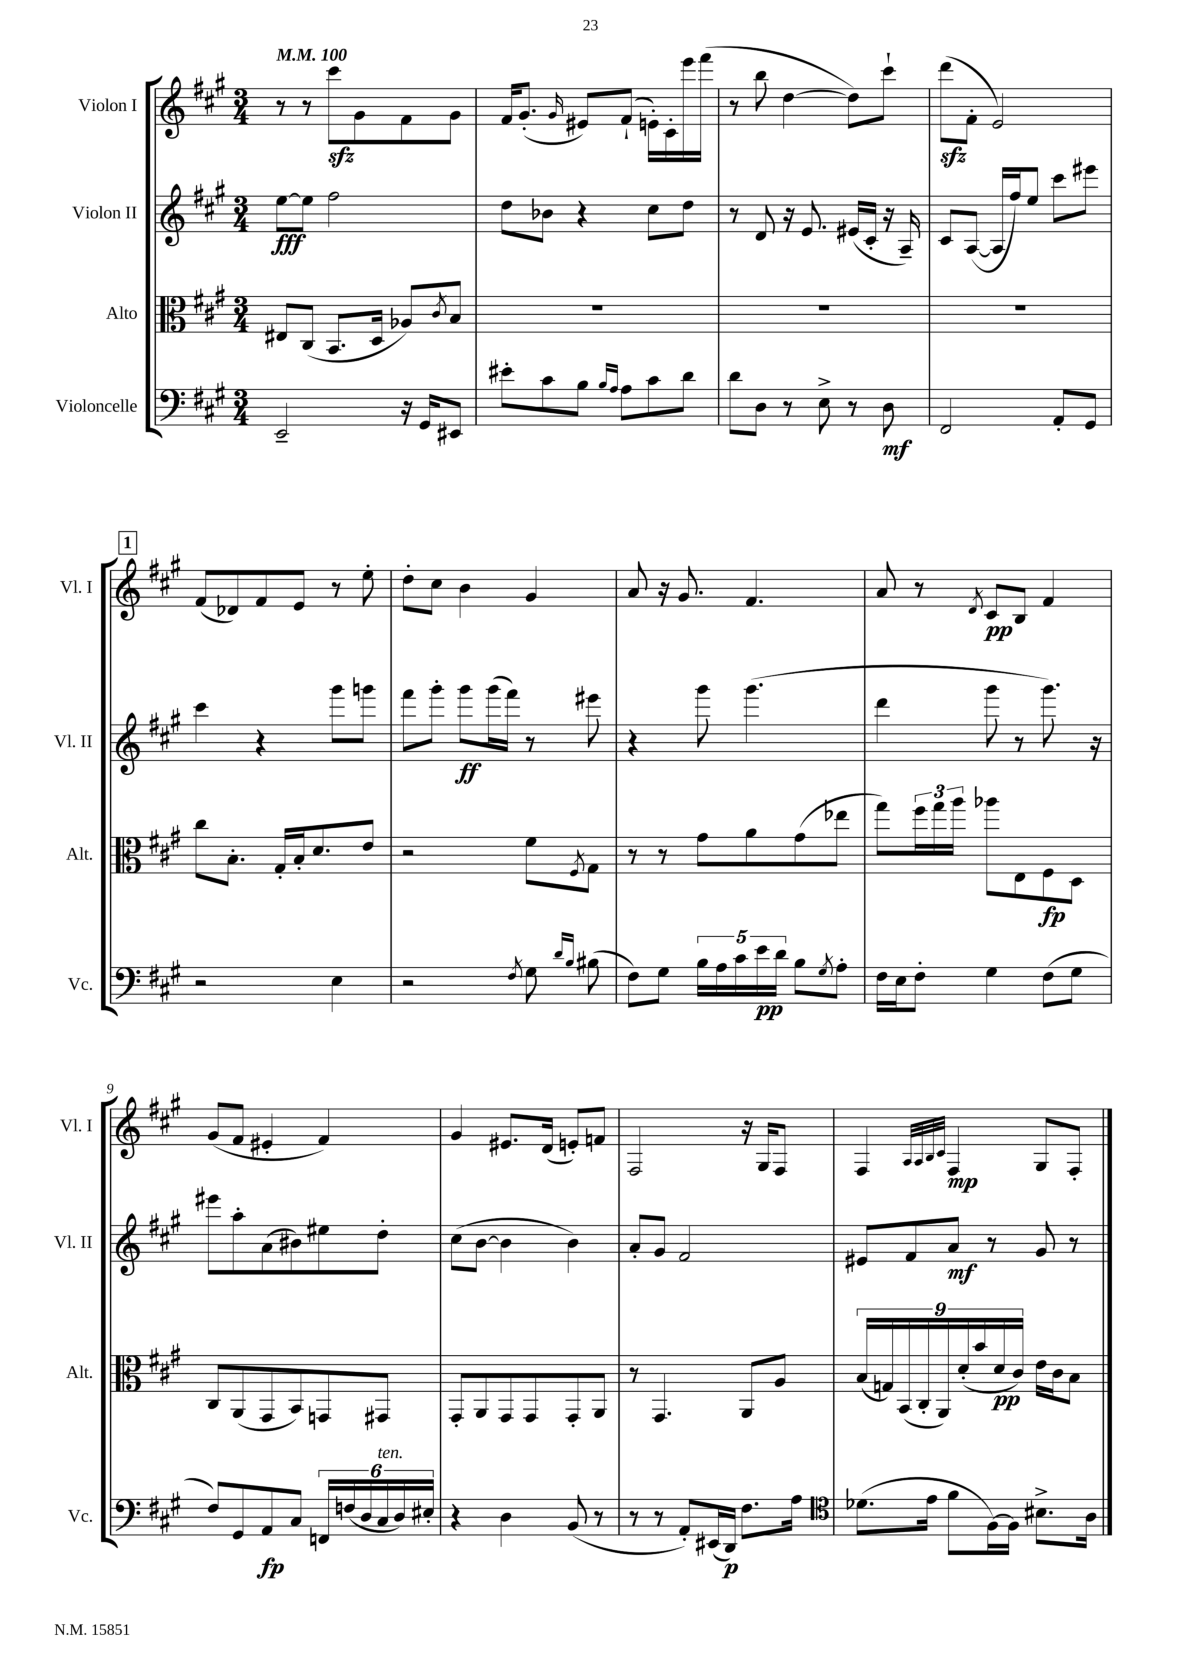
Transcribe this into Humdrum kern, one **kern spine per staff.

**kern	**kern	**kern	**kern
*staff4	*staff3	*staff2	*staff1
*clefF4	*clefC3	*clefG2	*clefG2
*k[f#c#g#]	*k[f#c#g#]	*k[f#c#g#]	*k[f#c#g#]
*M3/4	*M3/4	*M3/4	*M3/4
*MM100	*MM100	*MM100	*MM100
2EE~	8E#	[8ee	8r
.	(8C#	8ee]	8r
.	8.BB	2ff#	8ccc#
.	.	.	8g#
.	16D	.	.
16r	8A-)	.	8f#
16GG#	.	.	.
.	8qc#	.	.
8EE#	8B	.	8g#
=	=	=	=
8e#'	2.r	8dd	16f#
.	.	.	(8.g#'
8c#	.	8b-	.
.	.	.	16qqg#
8B	.	4r	8e#)
16qqB	.	.	.
16qqA	.	.	.
8A	.	.	(8f#`
8c#	.	8cc#	16e')
.	.	.	16c#'
8d	.	8dd	16eee
.	.	.	(16fff#
=	=	=	=
8d	2.r	8r	8r
8D	.	8d	8bb
8r	.	16r	[4dd
.	.	8.e	.
8E^	.	.	.
8r	.	(16e#	8dd])
.	.	16c#'	.
8D	.	16r	8ccc#`
.	.	16A~)	.
=	=	=	=
2FF#	2.r	8c#	(8ddd
.	.	([8A	8f#'
.	.	16A]	2e)
.	.	16ff#)	.
.	.	8ee	.
8AA'	.	8ccc#	.
8GG#	.	8eee#	.
=	=	=	=
2r	8cc#	4ccc#	(8f#
.	8.B'	.	8d-)
.	.	4r	8f#
.	16G#'	.	.
.	16B'	.	8e
.	8.d	.	.
4E	.	8ggg#	8r
.	8e	8ggg	8ee'
=	=	=	=
2r	2r	8fff#	8dd'
.	.	8ggg#'	8cc#
.	.	8ggg#	4b
.	.	(16ggg#	.
.	.	16fff#)	.
8qF#	.	.	.
8G#	8f#	8r	4g#
16qqd	.	.	.
16qqB	8qF#	.	.
(8B#	8G#	8eee#	.
=	=	=	=
8F#)	8r	4r	8a
8G#	8r	.	16r
.	.	.	8.g#
20B	8g#	8ggg#	.
20A	.	.	.
20c#	.	.	.
.	8a	(4.ggg#	4.f#
20e	.	.	.
20d	.	.	.
8B	(8g#	.	.
8qG#	.	.	.
8A'	8ee-	.	.
=	=	=	=
16F#	8gg#)	4ddd	8a
16E	.	.	.
8F#'	24ff#	.	8r
.	24gg#	.	.
.	24aa	.	.
.	.	.	8qd
4G#	8aa-	8ggg#	8c#
.	8E	8r	8B
(8F#	8F#	8.ggg#)	4f#
8G#	8D	.	.
.	.	16r	.
=	=	=	=
8F#)	8C#	8eee#	(8g#
8GG#	(8AA	8aa'	8f#
8AA	8GG#	(8a	4e#'
8C#	8BB)	8b#)	.
24FF	8GG	8ee#	4f#)
(24F	.	.	.
24D	.	.	.
24C#	8GG#	8dd'	.
24D)	.	.	.
24E#'	.	.	.
=	=	=	=
4r	8GG#'	(8cc#	4g#
.	8AA	[8b	.
4D	8GG#	4b]	8.e#
.	8GG#	.	.
.	.	.	(16d
(8BB	8GG#'	4b)	8e')
8r	8AA	.	8f
=	=	=	=
8r	8r	8a'	2F#
8r	4.GG#	8g#	.
8AA')	.	2f#	.
(16EE#	.	.	.
16DD)	.	.	.
8.F#	8AA	.	16r
.	.	.	16G#
.	8A	.	8F#
16A	.	.	.
=	=	=	=
*clefC4	*	*	*
(8.d-	(18B	8e#	4F#
.	18G)	.	.
.	(18BB	.	.
.	.	8f#	.
.	18C#'	.	.
16e	.	.	.
.	18AA)	.	.
.	.	.	32qqA
.	.	.	32qqA
.	.	.	32qqB
.	.	.	32qqc#
8f#	.	8a	4F#
.	(18d'	.	.
.	18b	.	.
[16F#)	.	8r	.
.	18d	.	.
16F#]	.	.	.
.	18c#)	.	.
8.B#^	16e	8g#	8G#
.	16c#	.	.
.	8B	8r	8F#'
16A	.	.	.
==	==	==	==
*-	*-	*-	*-
